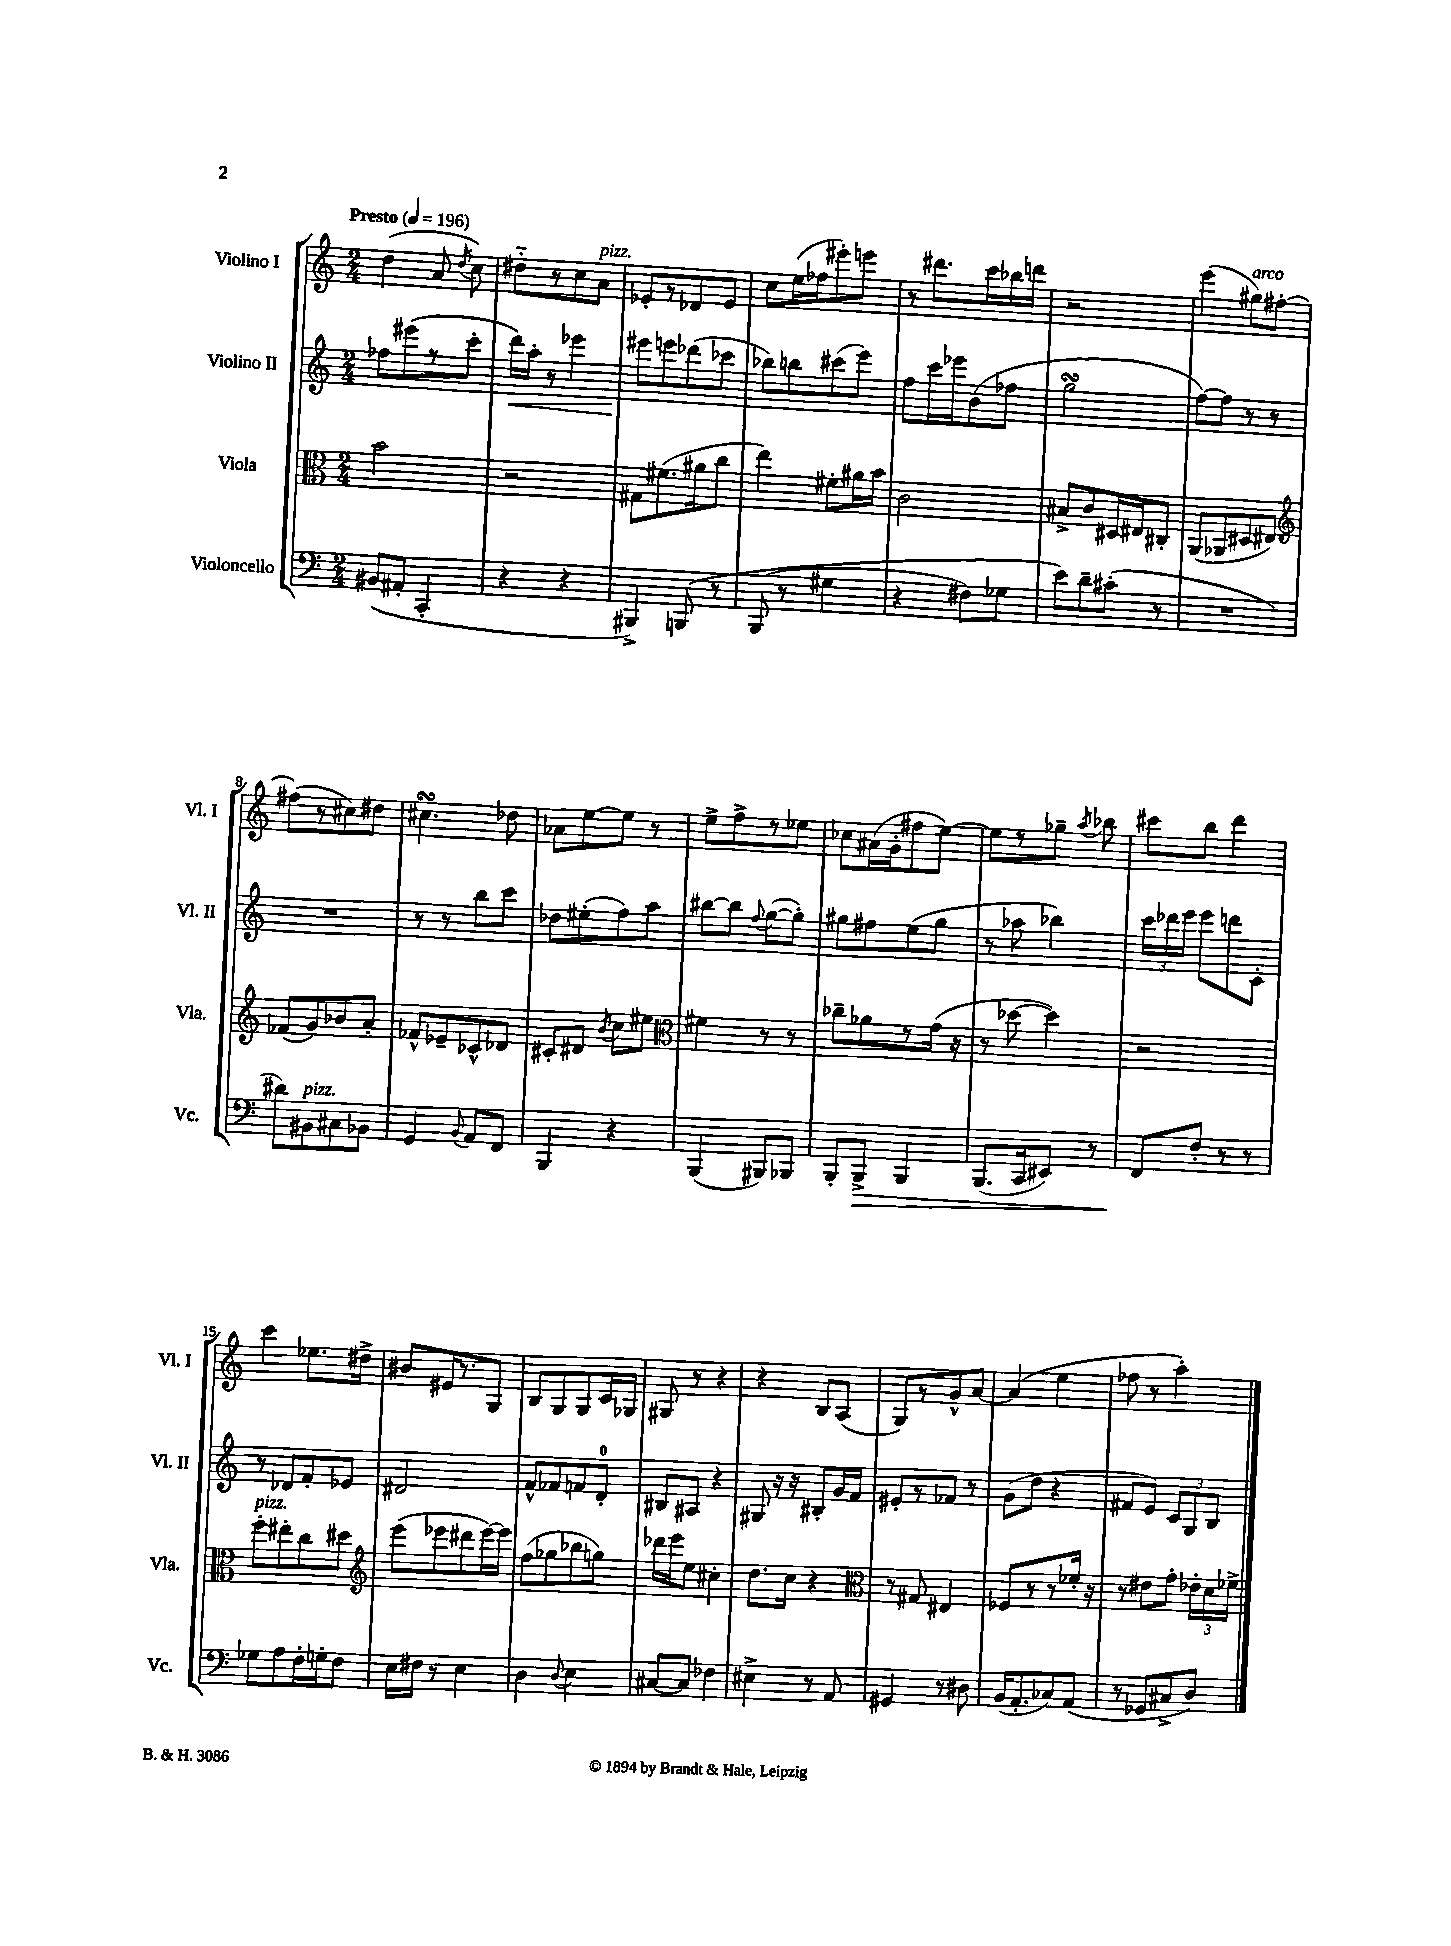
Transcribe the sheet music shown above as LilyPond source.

<<
\new StaffGroup <<
\new Staff = "s0" \with { instrumentName = "Violino I" shortInstrumentName = "Vl. I" } {
    \clef treble \key c \major \numericTimeSignature \time 2/4 \tempo "Presto" 4 = 196
    \autoBeamOff d''4( a'8 \acciaccatura { d''8 } c''8) |
    dis''8[-_ r8 c''8 a'8]^\markup { \italic "pizz." } |
    ees'8[-. r8 des'8 ees'8] |
    c''8[ e''16( fes''16 eis'''8-.) e'''8] |
    r8 dis'''8.[ c'''16 bes''16 d'''16] |
    r2 |
    e'''4( gis''8[^\markup { \italic "arco" }) fis''8]~-. |
    fis''8[( r8 cis''8) dis''8] |
    cis''4.\turn des''8 |
    aes'8[ e''8~ e''8] r8 |
    e''8[-> f''8-> r8 ees''8] |
    ces''8[ ais'16( g'16-. fis''8 e''8]~) |
    e''8[ r8 ges''8]-- \acciaccatura { a''8 } bes''8 |
    cis'''8[ b''8] d'''4 |
    c'''4 ees''8.[ dis''16]-> |
    bis'8[ eis'16 r8. g8] |
    b8[ g8 g8 c'16 ges16] |
    gis8 r8 r4 |
    r4 b8[ a8]( |
    g8[) r8 g'8-^ a'8]~ |
    a'4( e''4 |
    fes''8 r8 a''4-.) \bar "|." |
}
\new Staff = "s1" \with { instrumentName = "Violino II" shortInstrumentName = "Vl. II" } {
    \clef treble \key c \major \numericTimeSignature \time 2/4
    \autoBeamOff fes''8[ eis'''8( r8 c'''8]-. |
    d'''16[\<) a''16]-. r8 ees'''4 |
    eis'''8[\! e'''8 des'''8( ces'''8] |
    bes''8[) b''8 cis'''8( e'''8]) |
    f''8[ c'''16 ees'''16 b'8( fes''8] |
    g''2\turn |
    f''8[~) f''8] r8 r8 |
    R2 |
    r8 r8 b''8[ c'''8] |
    des''8[ eis''8-.( f''8) a''8] |
    bis''8[~ bis''8] \appoggiatura { f''8 } g''8[~( g''8]-.) |
    gis''8[ fis''8 e''8( gis''8] |
    r8 aes''8 bes''4) |
    \tuplet 3/2 { c'''16[ des'''16 e'''16] } e'''8[ d'''8 c'8]-. |
    r8 des'8[ f'8-. ees'8] |
    dis'2 |
    f'8[-^ fes'8 f'8 d'8]-0-. |
    bis8[ ais8] r4 |
    gis8 r16 r16 bis8[-. g'16 f'16] |
    eis'8[-. r8 fes'8] r8 |
    g'8[( d''8] r4 |
    fis'8[ e'8]) \tuplet 3/2 { c'8[ g8 b8] } \bar "|." |
}
\new Staff = "s2" \with { instrumentName = "Viola" shortInstrumentName = "Vla." } {
    \clef alto \key c \major \numericTimeSignature \time 2/4
    \autoBeamOff b'2 |
    r2 |
    gis8[ fis'8.( ais'16 c''8] |
    e''4) fis'8[-. ais'16 b'16] |
    c'2 |
    bis8[-> c'8 dis16 eis16 cis8]-. |
    a,8[( aes,8 dis8 eis8]) |
    \clef treble fes'8[( g'8) bes'8 a'8]-. |
    fes'8[-^ ees'8-- ces'8-^ des'8] |
    cis'8[-. dis'8] \acciaccatura { b'8 } c''8[ eis''8] |
    \clef alto fis'4 r8 r8 |
    ces''8[-- aes'8 r8 g'16]( r16 |
    r8 des''8~ des''4) |
    r2 |
    f''8[-.^\markup { \italic "pizz." } eis''8-. c''8 dis''8] |
    \clef treble e'''8[( ees'''8 dis'''8 ees'''16~) ees'''16] |
    f''8[( ges''8 bes''8 g''8]) |
    des'''16[ e'''16 e''8] cis''4-. |
    d''8.[ c''16] r4 |
    \clef alto r8 gis8 eis4 |
    fes8[ r8 r8 fes'16]-. r16 |
    r8 eis'8[ g'8]-. \tuplet 3/2 { ees'16[-. d'16 fes'16]-> } \bar "|." |
}
\new Staff = "s3" \with { instrumentName = "Violoncello" shortInstrumentName = "Vc." } {
    \clef bass \key c \major \numericTimeSignature \time 2/4
    \autoBeamOff bis,8[( ais,8]-. c,4-. |
    r4 r4 |
    bis,,4->) b,,8\( r8 |
    b,,8( r8 gis4 |
    r4 fis8[) ges8] |
    e'8[\) d'8-- cis'8]-.( r8 |
    R2 |
    dis'8[) bis,8^\markup { \italic "pizz." } cis8 bes,8] |
    g,4 \appoggiatura { b,8 } a,8[ f,8] |
    b,,4 r4 |
    b,,4( bis,,8[) bes,,8] |
    b,,8[-. b,,8]->\> b,,4 |
    b,,8.[( c,16 eis,8]) r8 |
    f,8[\! f8]-. r8 r8 |
    ges8[ a8 f16-. g16-. f8] |
    e16[ fis16] r8 e4 |
    d4 \appoggiatura { d8 } e4 |
    cis8[~ cis8] fes4 |
    eis4-> r8 a,8 |
    gis,4 r8 dis8 |
    b,16[( a,8.-. ces8) a,8]( |
    r8 ges,8[ cis8-> d8]) \bar "|." |
}
>>
>>
